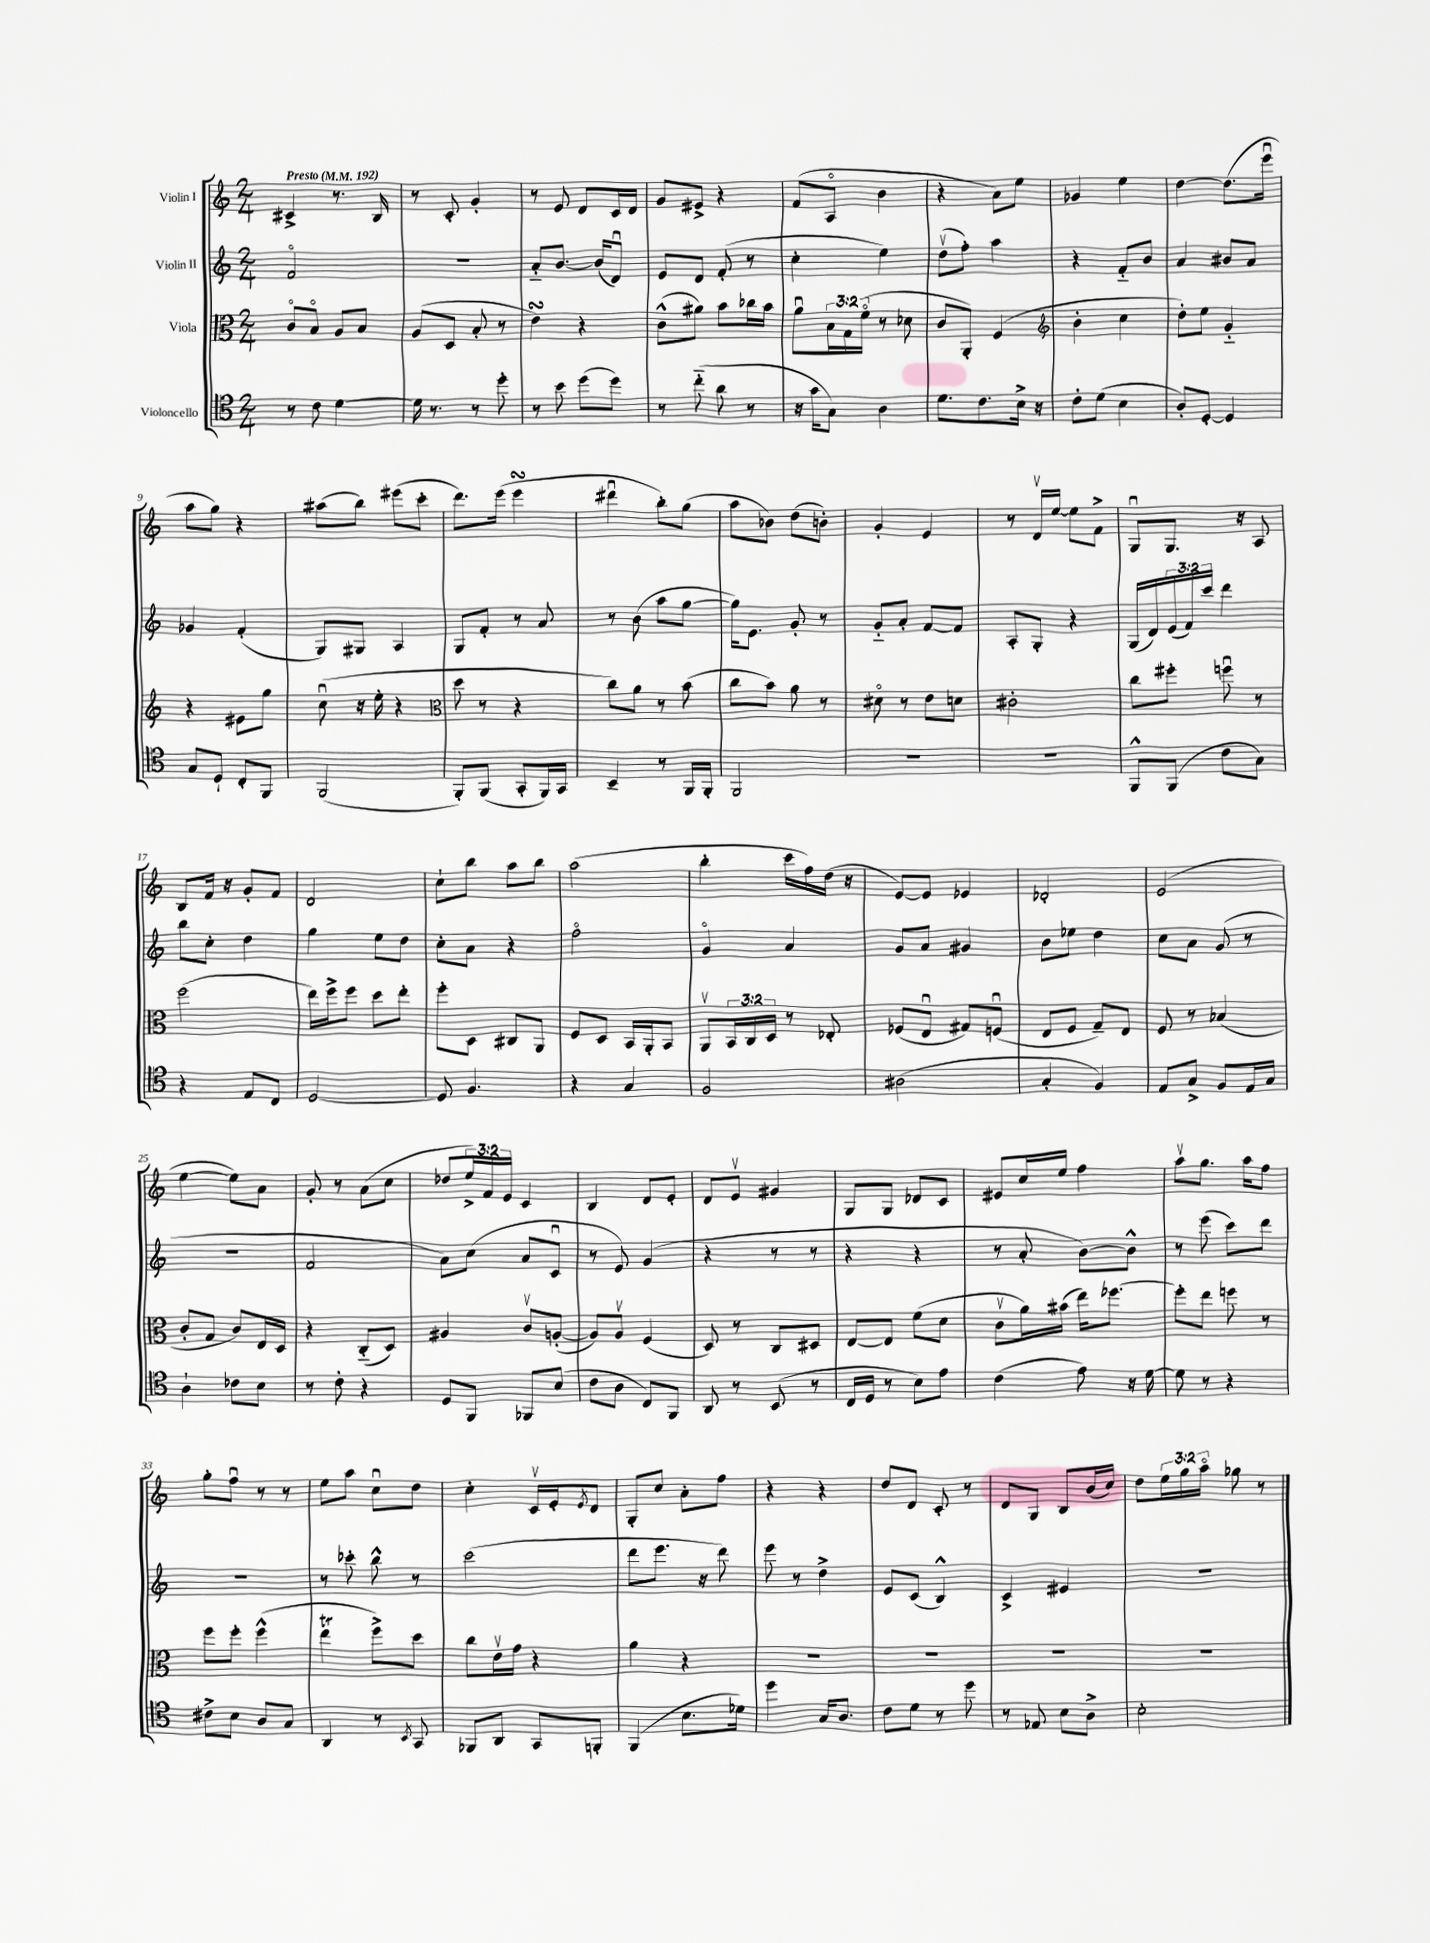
<<
\new StaffGroup <<
\new Staff = "s0" \with { instrumentName = "Violin I" } {
    \clef treble \key c \major \numericTimeSignature \time 2/4 \override Staff.TupletNumber.text = #tuplet-number::calc-fraction-text \tempo "Presto" 4 = 192
    cis'4-> r8. b16 |
    r8 c'8-. g'4-. |
    r8 e'8 d'8 c'16 d'16 |
    g'8 eis'8-> r4 |
    f'8( a8\flageolet b'4 |
    r4 a'8) e''8 |
    ges'4 e''4 |
    d''4~ d''8.( e'''16\downbow |
    a''8 g''8) r4 |
    ais''8( b''8) eis'''8( c'''8-. |
    d'''8.) e'''16( e'''4\turn |
    dis'''4\downbow b''8-.) g''8( |
    a''8 bes'8) d''8( b'8-.) |
    g'4-. e'4 |
    r8 d'16\upbow e''16~ e''8 f'8-> |
    g8\downbow g8. r16 a8 |
    b8 f'16 r16 g'8-. f'8 |
    d'2 |
    c''8-! b''8 a''8 b''8 |
    a''2( |
    b''4-. c'''16 f''16) d''16( r16 |
    e'8~) e'8 ees'4 |
    des'2-. |
    e'2( |
    e''4~ e''8) a'8 |
    g'8-. r8 a'8( c''8 |
    des''8 \tuplet 3/2 { e''16->) f'16 e'16 } c'4 |
    b4 d'8 e'8-. |
    d'8 e'8\upbow gis'4 |
    g8 g8 des'8 c'8 |
    eis'8 c''16 e''16 f''4 |
    a''8\upbow g''8. a''16 f''8 |
    g''8-. f''8\downbow r8 r8 |
    e''8 a''8 c''8\downbow d''8 |
    c''4-. c'16\upbow e'16-. \acciaccatura { e'8 } d'8 |
    g8-. c''8 a'8-. f''8 |
    r4 r4 |
    d''8 d'8 c'8-. r8 |
    d'8 g8 b8 b'16( c''16) |
    d''8 \tuplet 3/2 { e''16 g''16 a''16\flageolet } ges''8 r8 \bar "|." |
}
\new Staff = "s1" \with { instrumentName = "Violin II" } {
    \clef treble \key c \major \numericTimeSignature \time 2/4 \override Staff.TupletNumber.text = #tuplet-number::calc-fraction-text
    f'2\flageolet |
    R2 |
    a'8-_ b'8.~ b'16( d'8\downbow) |
    e'8 d'8 f'8-.( r8 |
    c''4-. e''4) |
    d''8\upbow( f''8-.) a''4 |
    r4 f'8-_ b'8 |
    a'4 bis'8 a'8 |
    ges'4 f'4-.( |
    g8) gis8 a4 |
    g8 f'8-. r8 a'8 |
    r8 b'8( a''8 g''8~ |
    g''16) e'8. g'8-. r8 |
    g'8-_ a'8-. f'8~ f'8 |
    a8-. g8-. r4 |
    g16( d'16) \tuplet 3/2 { e'16( f'16) c'''16 } d'''4 |
    b''8 c''8-. d''4 |
    g''4 e''8 d''8 |
    c''8-. a'8 r4 |
    f''2\flageolet |
    g'4\flageolet a'4 |
    g'8 a'8 gis'4 |
    b'8 ees''8 d''4 |
    c''8 a'8 g'8( r8 |
    R2 |
    f'2 |
    a'8) c''8( a'8 c'8\downbow |
    r8 e'8) g'4( |
    r4 r8 r8 |
    r4 r4 |
    r8 a'8-. b'8~) b'8-^ |
    r8 e'''8( c'''8) d'''8 |
    r2 |
    r8 ces'''8-. b''8-^ r8 |
    c'''2( |
    d'''8 e'''8. r16 d'''8) |
    e'''8 r8 d''4-> |
    e'8 c'8( b4-^) |
    c'4-> eis'4 |
    R2 \bar "|." |
}
\new Staff = "s2" \with { instrumentName = "Viola" } {
    \clef alto \key c \major \numericTimeSignature \time 2/4 \override Staff.TupletNumber.text = #tuplet-number::calc-fraction-text
    c'8\flageolet b8\flageolet a8 b8 |
    a8( d8 b8-. r8 |
    e'4\turn) r4 |
    c'8-^( ais'8) b'8 ces''16 b'16 |
    a'8\downbow \tuplet 3/2 { b16 g16 f'16\flageolet( } r8 des'8 |
    c'8 a,8-.) f4( |
    \clef treble b'4-. c''4 |
    d''8-.) e''8 g'4-_ |
    r4 eis'8 g''8 |
    c''8\downbow( r16 e''16-. r4 |
    \clef alto d''8 r8 r4 |
    c''8) a'8 r8 b'8( |
    c''8 b'8) a'8 r8 |
    dis'8\flageolet r8 e'8 d'8 |
    cis'2-. |
    c''8 fis''8-. f''8\downbow r8 |
    f''2( |
    e''16) f''16-> f''8 d''8 e''8-. |
    f''8-. d8 cis8 a,8 |
    f8 d8 b,16 a,16-. b,8 |
    a,8\upbow \tuplet 3/2 { b,16 c16 d16 } r8 ees8-. |
    fes8( e8\downbow gis8) f8\downbow( |
    e8 f8 g8--) e8 |
    f8 r8 bes4( |
    c'8-. g8 c'8) e16 d16 |
    r4 c8-_( d8) |
    ais4 c'8\upbow a8~-.( |
    a8) a8\upbow f4( |
    d8) r8 c8 dis8 |
    e8~ e8 f'8( d'8 |
    c'8\upbow a'16) bis'16( e''16) fes''8.~ |
    fes''8-. e''8 f''8 r8 |
    f''8 f''8-. f''4-^( |
    e''4\trill f''8->) d''8 |
    c''8 e'16\upbow g'16 r4 |
    a'4 r4 |
    R2 |
    R2 |
    R2 |
    R2 \bar "|." |
}
\new Staff = "s3" \with { instrumentName = "Violoncello" } {
    \clef tenor \key c \major \numericTimeSignature \time 2/4
    r8 c'8 d'4~ |
    d'16 r8. r8 d''8-. |
    r8 b'8 d''8( d''8) |
    r8 c''8-_( a'8 r8 |
    r16 g'16 g8) a4 |
    d'8. c'8. b16-> r16 |
    c'8-. d'8( b4 |
    a8-.) d8~-. d4 |
    g8 d8-! c8-. f,8 |
    f,2( |
    f,8-.) f,8( g,8-. f,16) g,16 |
    b,4-- r8 f,16 f,16-. |
    f,2 |
    R2 |
    R2 |
    f,8-^ f,8( c'8 g8) |
    r4 e8 c8 |
    d2~ |
    d8 f4. |
    r4 g4 |
    f2 |
    ais2( |
    g4-. f4) |
    e8 g8-> f8 e16 g16 |
    a4-! ces'8 b8 |
    r8 c'8-. r4 |
    d8 f,8 fes,8 b8( |
    c'8 a8 c8) f,8 |
    a,8 r8 b,8( r8 |
    c16 d16 r8 b8) e'8 |
    c'4( e'8) r16 d'16~ |
    d'8 r8 r4 |
    cis'8-> b8 a8 g8 |
    a,4 r8 \acciaccatura { b,8 } g,8 |
    fes,8 a,8 g,8 f,8-. |
    f,4( b8. des'16) |
    d''4 g16 a8. |
    c'8 d'8 r8 d''8 |
    r8 ees8 b8 a8-> |
    b2-. \bar "|." |
}
>>
>>
